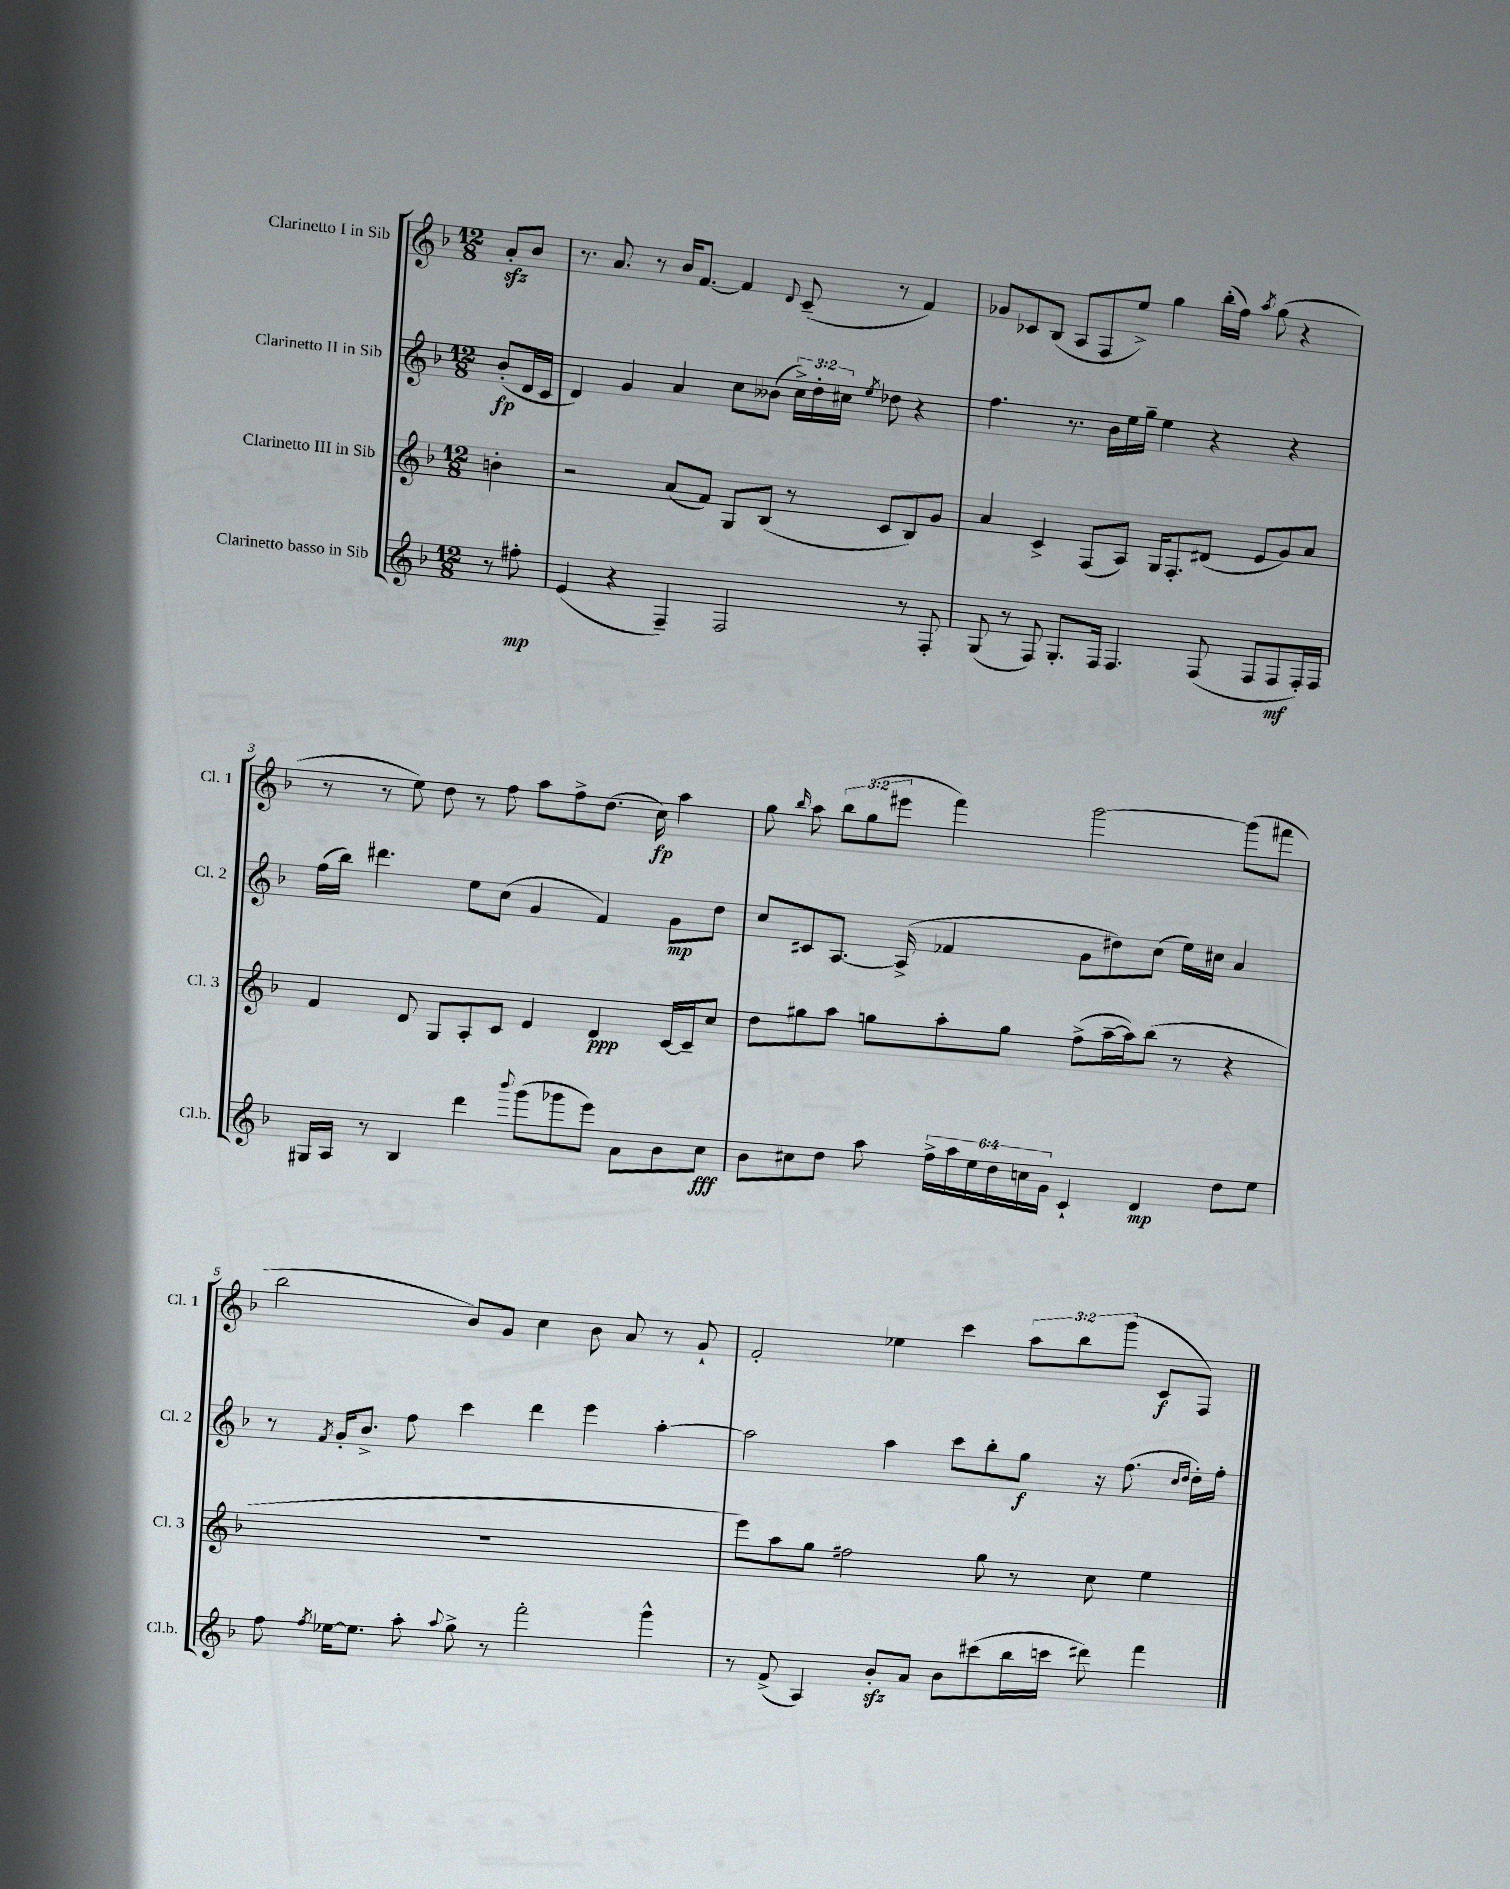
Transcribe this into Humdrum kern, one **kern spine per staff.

**kern	**dynam	**kern	**dynam	**kern	**dynam	**kern	**dynam
*part4	*part4	*part3	*part3	*part2	*part2	*part1	*part1
*staff4	*staff4	*staff3	*staff3	*staff2	*staff2	*staff1	*staff1
*I"Clarinetto basso in Sib	*	*I"Clarinetto III in Sib	*	*I"Clarinetto II in Sib	*	*I"Clarinetto I in Sib	*
*I'Cl.b.	*	*I'Cl. 3	*	*I'Cl. 2	*	*I'Cl. 1	*
*clefG2	*	*clefG2	*	*clefG2	*	*clefG2	*
*k[b-]	*	*k[b-]	*	*k[b-]	*	*k[b-]	*
*M12/8	*	*M12/8	*	*M12/8	*	*M12/8	*
=	=	=	=	=	=	=	=
8r	.	4bn'\	.	(8b-'/L	fp	8azz'/L	.
8ff#X'\	mp	.	.	16d/L	.	8b-/J	.
.	.	.	.	16c/JJ	.	.	.
=1	=1	=1	=1	=1	=1	=1	=1
(4e/	.	2r	.	4d/)	.	8.r	.
.	.	.	.	.	.	8.a/	.
4r	.	.	.	4g/	.	.	.
.	.	.	.	.	.	8r	.
4F~/)	.	(8a/L	.	4a/	.	16b-/KL	.
.	.	.	.	.	.	[8.f/J	.
.	.	8f/J)	.	.	.	.	.
2F/	.	8G/L	.	8cc\L	.	4f/]	.
.	.	(8B-/J	.	(8b--X\J	.	.	.
.	.	.	.	.	.	8qqd/	.
.	.	8r	.	24cc^\LL)	.	(8c~/	.
.	.	.	.	24dd'\	.	.	.
.	.	.	.	24cc#X\JJ	.	.	.
.	.	.	.	8qee/	.	.	.
.	.	8c/L	.	8dd-X\	.	8r	.
8r	.	8B-/)	.	4r	.	4f/)	.
8F'/	.	8g/J	.	.	.	.	.
=2	=2	=2	=2	=2	=2	=2	=2
(8G/	.	4a/	.	4.ff\	.	8g-X/L	.
8r	.	.	.	.	.	8c-X/	.
8F/)	.	4c^/	.	.	.	(8B-/J	.
8.G'/L	.	.	.	8.r	.	8A/L	.
.	.	(8F/L	.	.	.	8F/	.
16F/Jk	.	.	.	16b-\LL	.	.	.
4.F/	.	8A/J)	.	16ee\	.	8ee^/J)	.
.	.	.	.	16gg~\JJ	.	.	.
.	.	16G/KL	.	4ee\	.	4gg\	.
.	.	8.F'/	.	.	.	.	.
(8F/	.	(8d#X/J	.	4r	.	(16bb-'\LL	.
.	.	.	.	.	.	16ff\JJ)	.
.	.	.	.	.	.	8qaa/	.
8F/L	.	8e/L	.	.	.	(8gg\	.
8F/	mf	8g/)	.	4r	.	4r	.
16F'/L)	.	8a/J	.	.	.	.	.
16F/JJ	.	.	.	.	.	.	.
!!LO:LB:g=z
=3	=3	=3	=3	=3	=3	=3	=3
16G#X/LL	.	4f/	.	(16ff\LL	.	8r	.
16A/JJ	.	.	.	16bb-\JJ)	.	.	.
8r	.	.	.	4.ddd#X\	.	8r	.
4B-/	.	8d/	.	.	.	8ee\)	.
.	.	8G/L	.	.	.	8dd\	.
4ddd\	.	8A'/	.	8ee\L	.	8r	.
.	.	8c/J	.	(8cc\J	.	8ff\	.
8qqbbb-/	.	.	.	.	.	.	.
(8ggg\L	.	4e/	.	4g/	.	8aa\L	.
8ggg-X\	.	.	.	.	.	8ff^\	.
8eee\J)	.	4d/	ppp	4f/)	.	(8.dd\J	.
8a\L	.	.	.	.	.	.	.
.	.	.	.	.	.	16cc\)	fp
8b-\	.	[16c/LL	.	8g\L	mp	4aa\	.
.	.	16c~/J]	.	.	.	.	.
8cc\J	fff	8cc/J	.	8dd\J	.	.	.
=4	=4	=4	=4	=4	=4	=4	=4
8b-\L	.	8dd\L	.	8cc/L	.	8gg\	.
.	.	.	.	.	.	16qqbb-/	.
8cc#X\	.	8gg#X\	.	8c#X/	.	8aa\	.
8dd\J	.	8aa\J	.	[8.A/J	.	12bb-\L	.
.	.	.	.	.	.	(12gg\	.
8aa\	.	8ggn\L	.	.	.	.	.
.	.	.	.	.	.	12eee#X\J	.
.	.	.	.	(16A^/]	.	.	.
24ff^\LL	.	8aa'\	.	4f-X/	.	4fff\)	.
24aa\	.	.	.	.	.	.	.
24ee\	.	.	.	.	.	.	.
24dd\	.	8gg\J	.	.	.	.	.
24ccn\	.	.	.	.	.	.	.
24g\JJ	.	.	.	.	.	.	.
4c`/	.	(8ff^\L	.	8g\L	.	[2ggg\	.
.	.	[16aa~\L	.	8dd#X\)	.	.	.
.	.	16aa\J])	.	.	.	.	.
4d/	mp	(8bb-\J	.	(8cc\J	.	.	.
.	.	8r	.	16ee\LL)	.	.	.
.	.	.	.	16cc#X\JJ	.	.	.
8dd\L	.	4r	.	4a/	.	(8ggg\L]	.
8ee\J	.	.	.	.	.	8fff#X\J	.
!!LO:LB:g=z
=5	=5	=5	=5	=5	=5	=5	=5
8ff\	.	1.r	.	8r	.	2bb-\	.
8qff/	.	.	.	8qf/	.	.	.
[16ee-X\KL	.	.	.	16g'/KL	.	.	.
8.ee-\J]	.	.	.	8.b-^/J	.	.	.
8aa'\	.	.	.	8ff\	.	.	.
8qqaa/	.	.	.	.	.	.	.
8gg^\	.	.	.	4ccc\	.	8b-/L)	.
8r	.	.	.	.	.	8g/J	.
2fff'\	.	.	.	4ddd\	.	4cc\	.
.	.	.	.	4eee\	.	8b-\	.
.	.	.	.	.	.	8a/	.
4ggg^^\	.	.	.	[4aa'\	.	8r	.
.	.	.	.	.	.	8g`/	.
=6	=6	=6	=6	=6	=6	=6	=6
8r	.	8eee\L)	.	2aa\]	.	2f'/	.
(8f^/	.	8aa\	.	.	.	.	.
4A/)	.	8gg\J	.	.	.	.	.
.	.	2ff#X\	.	.	.	.	.
8b-zz'/L	.	.	.	4aa\	.	4ee-X\	.
8a/J	.	.	.	.	.	.	.
8b-\L	.	.	.	8ccc\L	.	4ccc\	.
(8ccc#X\	.	8gg\	.	8bb-'\	.	.	.
16bb-\L	.	8r	.	8gg\J	f	12aa\L	.
16cccn\JJ	.	.	.	.	.	.	.
.	.	.	.	.	.	12bb-\	.
8ddd#X\)	.	8cc\	.	16r	.	.	.
.	.	.	.	.	.	(12ggg\J	.
.	.	.	.	(8.ff\	.	.	.
4fff\	.	4ee\	.	.	.	8c/L	f
.	.	.	.	16qqcc/LL	.	.	.
.	.	.	.	16qqdd/JJ	.	.	.
.	.	.	.	16dd'\LL)	.	8F/J)	.
.	.	.	.	16ff'\JJ	.	.	.
==	==	==	==	==	==	==	==
*-	*-	*-	*-	*-	*-	*-	*-
